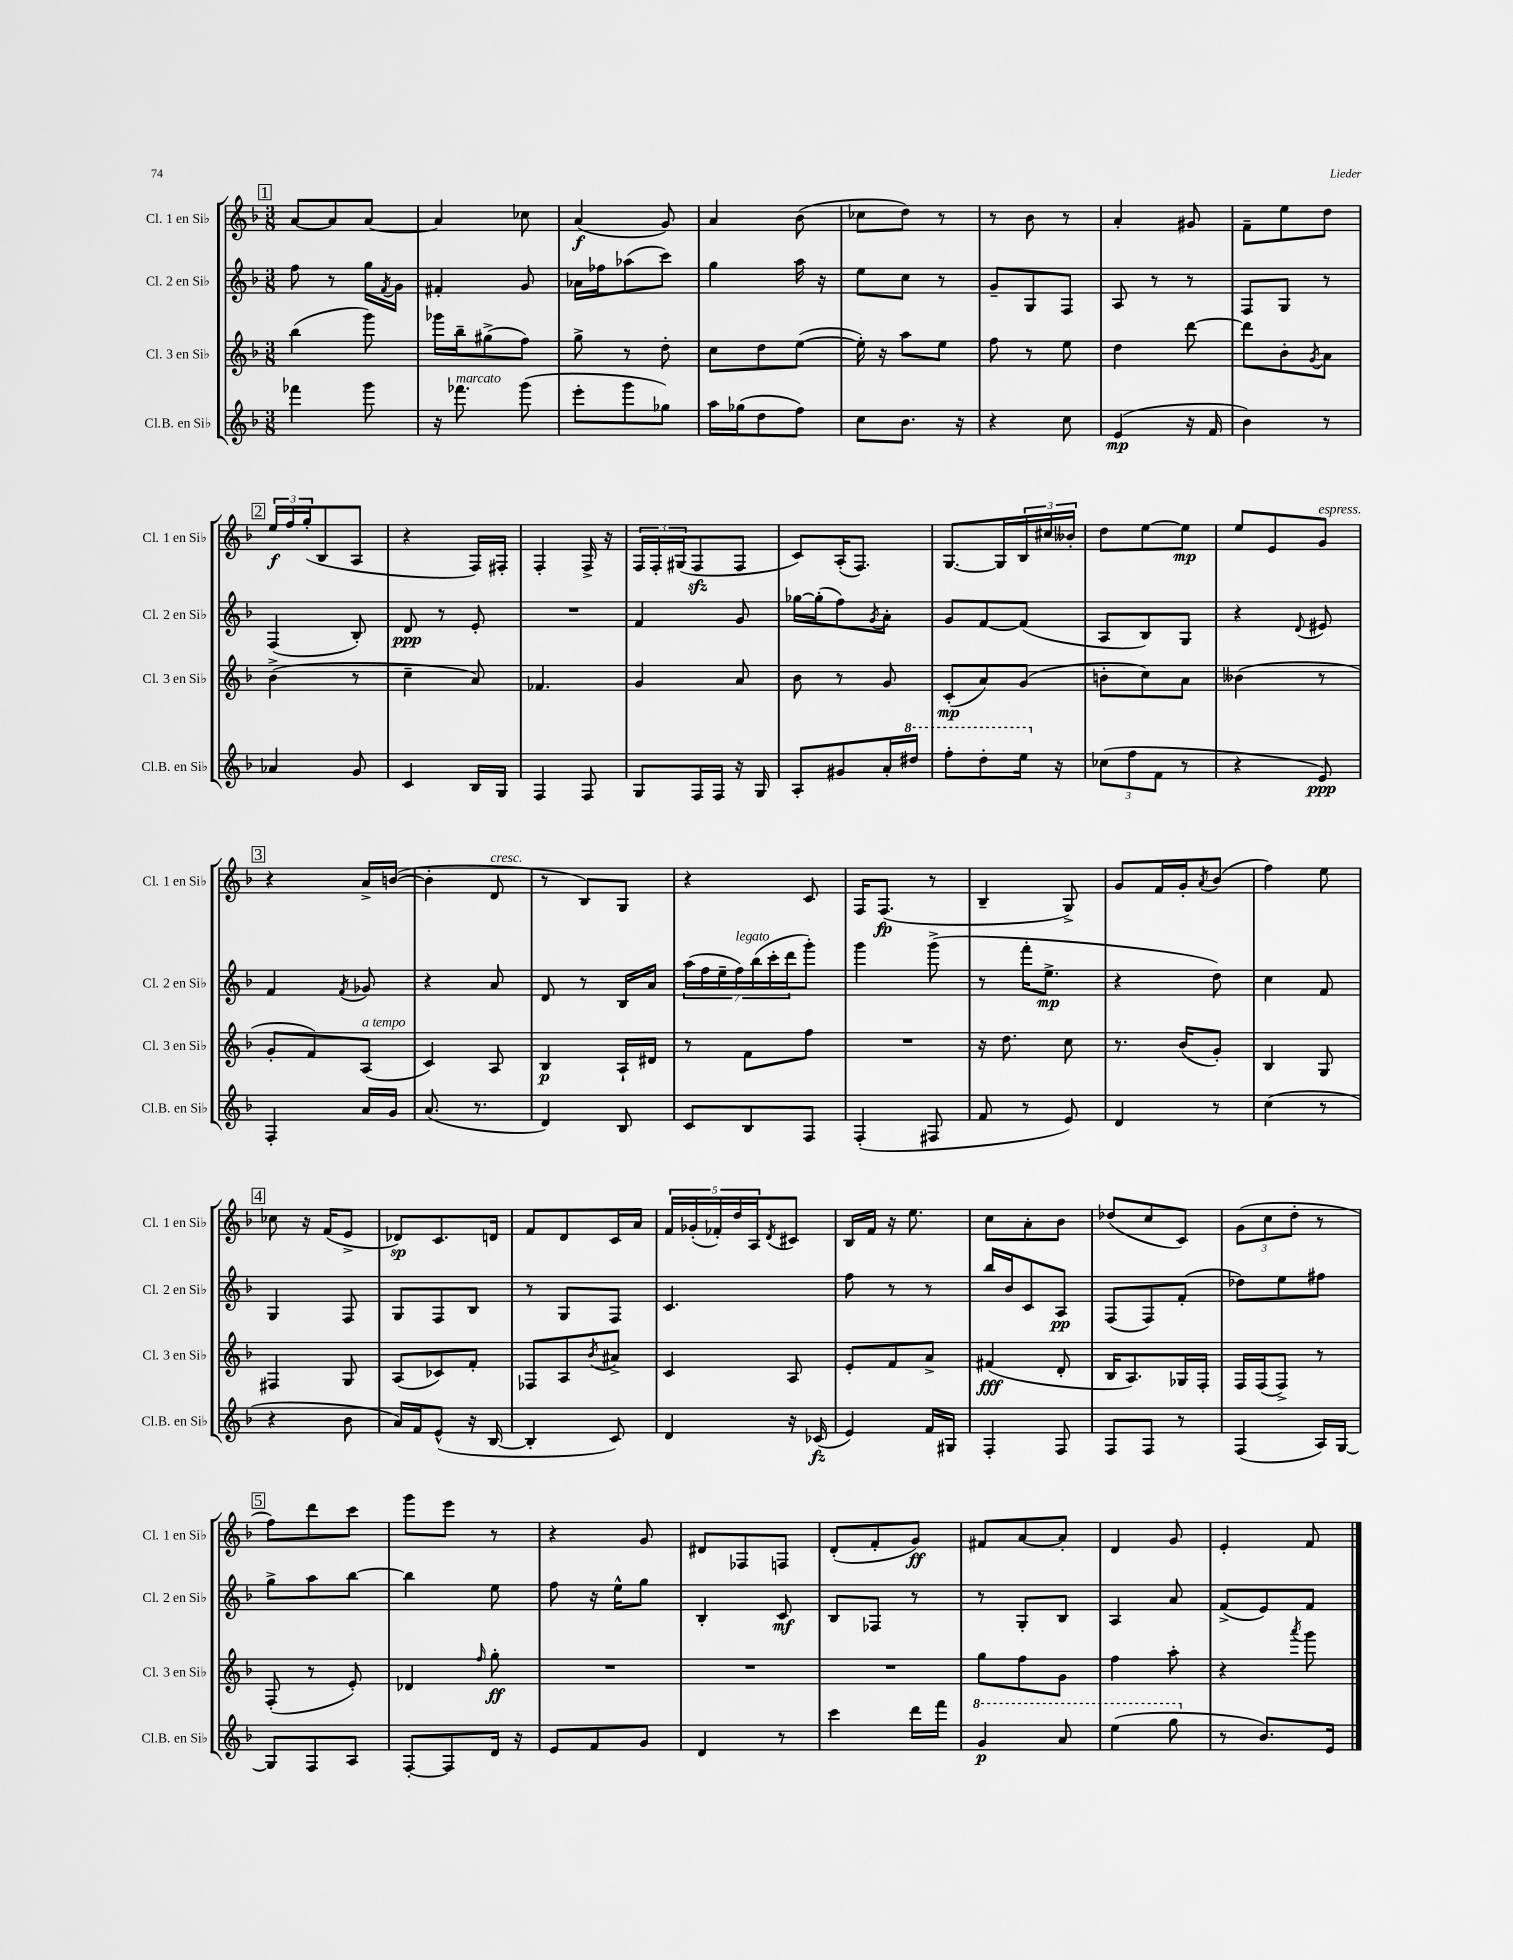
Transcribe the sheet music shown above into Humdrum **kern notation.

**kern	**dynam	**kern	**dynam	**kern	**dynam	**kern	**dynam
*part4	*part4	*part3	*part3	*part2	*part2	*part1	*part1
*staff4	*staff4	*staff3	*staff3	*staff2	*staff2	*staff1	*staff1
*I"Cl.B. en Si♭	*	*I"Cl. 3 en Si♭	*	*I"Cl. 2 en Si♭	*	*I"Cl. 1 en Si♭	*
*I'Cl.B. en Si♭	*	*I'Cl. 3 en Si♭	*	*I'Cl. 2 en Si♭	*	*I'Cl. 1 en Si♭	*
*clefG2	*	*clefG2	*	*clefG2	*	*clefG2	*
*k[b-]	*	*k[b-]	*	*k[b-]	*	*k[b-]	*
*M3/8	*	*M3/8	*	*M3/8	*	*M3/8	*
!!LO:REH:place=s1:t=1
=135	=135	=135	=135	=135	=135	=135	=135
4fff-X\	.	(4bb-\	.	8ff\	.	[8a/L	.
.	.	.	.	8r	.	8a/]	.
8ggg\	.	8ggg\)	.	16gg\LL	.	[8a/J	.
.	.	.	.	8qf/	.	.	.
.	.	.	.	16g\JJ	.	.	.
=136	=136	=136	=136	=136	=136	=136	=136
16r	.	16ggg-X\LL	.	4f#X'/	.	4a/]	.
!LO:TX:a:i:t=marcato	!	!	!	!	!	!	!
8.fff-X\	.	16bb-~\J	.	.	.	.	.
.	.	(8gg#X^\	.	.	.	.	.
(8ggg\	.	8ff\J)	.	8g/	.	8cc-X\	.
=137	=137	=137	=137	=137	=137	=137	=137
8eee'\L	.	8gg^\	.	16a-X\LL	.	(4a/	f
.	.	.	.	16ff-X\J	.	.	.
8ggg\	.	8r	.	(8aa-X\	.	.	.
8gg-X\J)	.	8dd'\	.	8ccc\J)	.	8g/)	.
=138	=138	=138	=138	=138	=138	=138	=138
16aa\LL	.	8cc\L	.	4gg\	.	4a/	.
(16gg-X\J	.	.	.	.	.	.	.
8dd\	.	8dd\	.	.	.	.	.
8ff\J)	.	([8ee\J	.	16aa\	.	(8b-\	.
.	.	.	.	16r	.	.	.
=139	=139	=139	=139	=139	=139	=139	=139
8cc\L	.	16ee'\])	.	8ee\L	.	8cc-X\L	.
.	.	16r	.	.	.	.	.
8.b-\J	.	8aa\L	.	8cc\J	.	8dd\J)	.
.	.	8ee\J	.	8r	.	8r	.
16r	.	.	.	.	.	.	.
=140	=140	=140	=140	=140	=140	=140	=140
4r	.	8ff\	.	8g~/L	.	8r	.
.	.	8r	.	8G/	.	8b-\	.
8cc\	.	8ee\	.	8F/J	.	8r	.
=141	=141	=141	=141	=141	=141	=141	=141
(4e/	mp	4dd\	.	8A/	.	4a'/	.
.	.	.	.	8r	.	.	.
16r	.	[8ddd\	.	8r	.	8g#X/	.
16f/	.	.	.	.	.	.	.
=142	=142	=142	=142	=142	=142	=142	=142
4b-\)	.	8ddd\L]	.	8F/L	.	8f~\L	.
.	.	8b-'\	.	8G/J	.	8ee\	.
.	.	8qg/	.	.	.	.	.
8r	.	8a\J	.	8r	.	8dd\J	.
!!LO:LB:g=z
!!LO:REH:place=s1:t=2
=143	=143	=143	=143	=143	=143	=143	=143
4a-X/	.	(4b-^\	.	(4F/	.	24ee/LL	f
.	.	.	.	.	.	24ff/	.
.	.	.	.	.	.	(24gg'/J	.
.	.	.	.	.	.	8B-/	.
8g/	.	8r	.	8B-'/)	.	8A/J	.
=144	=144	=144	=144	=144	=144	=144	=144
4c/	.	4cc~\	.	8d/	ppp	4r	.
.	.	.	.	8r	.	.	.
16B-/LL	.	8a/)	.	8e'/	.	16F/LL)	.
16G/JJ	.	.	.	.	.	16F#X'/JJ	.
=145	=145	=145	=145	=145	=145	=145	=145
4F/	.	4.f-X/	.	4.r	.	4F'/	.
8F/	.	.	.	.	.	16F^/	.
.	.	.	.	.	.	16r	.
=146	=146	=146	=146	=146	=146	=146	=146
8G/L	.	4g/	.	4f/	.	24F/LL	.
.	.	.	.	.	.	24F'/	.
.	.	.	.	.	.	(24G#X/J	.
16F/L	.	.	.	.	.	8Fzz/	.
16F/JJ	.	.	.	.	.	.	.
16r	.	8a/	.	8g/	.	8F/J	.
16G/	.	.	.	.	.	.	.
=147	=147	=147	=147	=147	=147	=147	=147
8A'/L	.	8b-\	.	[16gg-X\LL	.	8c/L)	.
.	.	.	.	(16gg-'\J]	.	.	.
8g#X/	.	8r	.	8ff\)	.	(16A'/K	.
.	.	.	.	.	.	8.F/J)	.
.	.	.	.	8qg/	.	.	.
16a'/L	.	8g/	.	8a'\J	.	.	.
*8va	*	*	*	*	*	*	*
16ddd#X/JJ	.	.	.	.	.	.	.
=148	=148	=148	=148	=148	=148	=148	=148
8fff'\L	.	(8c'/L	mp	8g/L	.	[8.G/L	.
8ddd'\	.	8a/)	.	[8f/	.	.	.
.	.	.	.	.	.	16G/L]	.
16eee\Jk	.	(8g/J	.	(8f/J]	.	24B-/	.
.	.	.	.	.	.	24cc#X/	.
*X8va	*	*	*	*	*	*	*
16r	.	.	.	.	.	.	.
.	.	.	.	.	.	24b--X'/JJ	.
=149	=149	=149	=149	=149	=149	=149	=149
(12cc-X\L	.	8bn'\L	.	8A/L	.	8dd\L	.
12ff\	.	.	.	.	.	.	.
.	.	8cc\)	.	8B-/)	.	[8ee\	.
12f\J	.	.	.	.	.	.	.
8r	.	8a\J	.	8G/J	.	8ee\J]	mp
=150	=150	=150	=150	=150	=150	=150	=150
4r	.	(4b--X\	.	4r	.	8ee/L	.
.	.	.	.	.	.	8e/	.
.	.	.	.	8qqd/	.	.	.
!	!	!	!	!	!	!LO:TX:a:i:t=espress.	!
8e/)	ppp	8r	.	8e#X/	.	8g/J	.
!!LO:LB:g=z
!!LO:REH:place=s1:t=3
=151	=151	=151	=151	=151	=151	=151	=151
4F'/	.	8g'/L	.	4f/	.	4r	.
.	.	8f/)	.	.	.	.	.
.	.	.	.	8qf/	.	.	.
!	!	!LO:TX:a:i:t=a tempo	!	!	!	!	!
16a/LL	.	(8A/J	.	8g-X/	.	16a^/LL	.
16g/JJ	.	.	.	.	.	([16bn/JJ	.
=152	=152	=152	=152	=152	=152	=152	=152
(8.a/	.	4c/)	.	4r	.	4b'\]	.
8.r	.	.	.	.	.	.	.
!	!	!	!	!	!	!LO:TX:a:i:t=cresc.	!
.	.	8A/	.	8a/	.	8d/	.
=153	=153	=153	=153	=153	=153	=153	=153
4d/)	.	4B-/	p	8d/	.	8r	.
.	.	.	.	8r	.	8B-/L)	.
8B-/	.	16A`/LL	.	16B-/LL	.	8G/J	.
.	.	16d#X/JJ	.	16a/JJ	.	.	.
=154	=154	=154	=154	=154	=154	=154	=154
8c/L	.	8r	.	(28aa\LL	.	4r	.
.	.	.	.	28ff\	.	.	.
.	.	.	.	28ee~\	.	.	.
!	!	!	!	!LO:TX:a:i:t=legato	!	!	!
.	.	.	.	28ff\)	.	.	.
8B-/	.	8f\L	.	.	.	.	.
.	.	.	.	(28bb-\	.	.	.
.	.	.	.	28ccc'\	.	.	.
.	.	.	.	28ddd\J	.	.	.
8F/J	.	8ff\J	.	8ggg'\J)	.	8c/	.
=155	=155	=155	=155	=155	=155	=155	=155
(4F'/	.	4.r	.	4ggg\	.	16F/KL	.
.	.	.	.	.	.	(8.F/J	fp
8F#X/	.	.	.	(8ggg^\	.	8r	.
=156	=156	=156	=156	=156	=156	=156	=156
8f/	.	16r	.	8r	.	4B-~/	.
.	.	8.dd\	.	.	.	.	.
8r	.	.	.	16fff'\KL	.	.	.
.	.	.	.	8.ee^\J	mp	.	.
8e/)	.	8cc\	.	.	.	8G^/)	.
=157	=157	=157	=157	=157	=157	=157	=157
4d/	.	8.r	.	4r	.	8g/L	.
.	.	.	.	.	.	16f/L	.
.	.	(16b-/KL	.	.	.	16g'/J	.
.	.	.	.	.	.	8qa/	.
8r	.	8g'/J)	.	8dd\)	.	(8b-/J	.
=158	=158	=158	=158	=158	=158	=158	=158
(4cc\	.	4B-/	.	4cc\	.	4ff\)	.
8r	.	8G/	.	8f/	.	8ee\	.
!!LO:LB:g=z
!!LO:REH:place=s1:t=4
=159	=159	=159	=159	=159	=159	=159	=159
4r	.	4F#X/	.	4G/	.	8cc-X\	.
.	.	.	.	.	.	16r	.
.	.	.	.	.	.	(16f/KL	.
8b-\	.	8G/	.	8F/	.	8e^/J	.
=160	=160	=160	=160	=160	=160	=160	=160
16a/LL)	.	(8A/L	.	8G/L	.	8d-X/L)	sp
16f/J	.	.	.	.	.	.	.
(8e^^/J	.	8c-X/)	.	8F/	.	8.c/	.
16r	.	8f'/J	.	8B-/J	.	.	.
[16B-/	.	.	.	.	.	16dn/Jk	.
=161	=161	=161	=161	=161	=161	=161	=161
4B-'/]	.	8F-X/L	.	8r	.	8f/L	.
.	.	8A/	.	8G/L	.	8d/	.
.	.	8qb-/	.	.	.	.	.
8c/)	.	8a#X^/J	.	8F/J	.	16c/L	.
.	.	.	.	.	.	16a/JJ	.
=162	=162	=162	=162	=162	=162	=162	=162
4d/	.	4c/	.	4.c/	.	20f/LL	.
.	.	.	.	.	.	(20g-X'/	.
.	.	.	.	.	.	20f-X'/)	.
.	.	.	.	.	.	20dd/	.
.	.	.	.	.	.	20A/J	.
.	.	.	.	.	.	8qd/	.
16r	.	8A/	.	.	.	8c#X/J	.
(16c-X/	fz	.	.	.	.	.	.
=163	=163	=163	=163	=163	=163	=163	=163
4e/)	.	8e'/L	.	8ff\	.	16B-/LL	.
.	.	.	.	.	.	16f/JJ	.
.	.	8f/	.	8r	.	16r	.
.	.	.	.	.	.	8.ee\	.
16f/LL	.	8a^/J	.	8r	.	.	.
16G#X/JJ	.	.	.	.	.	.	.
=164	=164	=164	=164	=164	=164	=164	=164
4F'/	.	(4f#X/	fff	16bb-/LL	.	8cc\L	.
.	.	.	.	16b-/J	.	.	.
.	.	.	.	8c/	.	8a'\	.
8F/	.	8d'/	.	8A/J	pp	8b-\J	.
=165	=165	=165	=165	=165	=165	=165	=165
8F/L	.	16B-/KL	.	(8F/L	.	(8dd-X/L	.
.	.	8.A/)	.	.	.	.	.
8F/J	.	.	.	8F/)	.	8cc/	.
8r	.	16G-X/L	.	(8f'/J	.	8c/J)	.
.	.	16F'/JJ	.	.	.	.	.
=166	=166	=166	=166	=166	=166	=166	=166
(4F/	.	16F/LL	.	8dd-X\L)	.	(12g\L	.
.	.	(16F/J	.	.	.	.	.
.	.	.	.	.	.	12cc\	.
.	.	8F^/J)	.	8ee\	.	.	.
.	.	.	.	.	.	12dd'\J	.
16A/LL)	.	8r	.	8ff#X\J	.	8r	.
[16G/JJ	.	.	.	.	.	.	.
!!LO:LB:g=z
!!LO:REH:place=s1:t=5
=167	=167	=167	=167	=167	=167	=167	=167
8G/L]	.	(8F'/	.	8gg^\L	.	8ff\L)	.
8F/	.	8r	.	8aa\	.	8ddd\	.
8A/J	.	8e'/)	.	[8bb-\J	.	8ccc\J	.
=168	=168	=168	=168	=168	=168	=168	=168
[8F'/L	.	4d-X/	.	4bb-\]	.	8ggg\L	.
8F/]	.	.	.	.	.	8eee\J	.
.	.	16qqff/	.	.	.	.	.
16d/Jk	.	8gg'\	ff	8ee\	.	8r	.
16r	.	.	.	.	.	.	.
=169	=169	=169	=169	=169	=169	=169	=169
8e/L	.	4.r	.	8ff\	.	4r	.
8f/	.	.	.	16r	.	.	.
.	.	.	.	16ee^^\KL	.	.	.
8g/J	.	.	.	8gg\J	.	8g/	.
=170	=170	=170	=170	=170	=170	=170	=170
4d/	.	4.r	.	4B-'/	.	8d#X/L	.
.	.	.	.	.	.	8F-X/	.
8r	.	.	.	8c/	mf	8Fn/J	.
=171	=171	=171	=171	=171	=171	=171	=171
4ccc\	.	4.r	.	8B-/L	.	(8d'/L	.
.	.	.	.	8F-X/J	.	8f'/	.
16ddd\LL	.	.	.	8r	.	8g/J)	ff
16fff\JJ	.	.	.	.	.	.	.
=172	=172	=172	=172	=172	=172	=172	=172
*8va	*	*	*	*	*	*	*
4gg/	p	8gg\L	.	8r	.	8f#X/L	.
.	.	8ff\	.	8G'/L	.	[8a/	.
8aa/	.	8g\J	.	8B-/J	.	8a'/J]	.
=173	=173	=173	=173	=173	=173	=173	=173
(4eee\	.	4ff\	.	4A/	.	4d/	.
8ggg\	.	8aa'\	.	8a/	.	8g/	.
=174	=174	=174	=174	=174	=174	=174	=174
*X8va	*	*	*	*	*	*	*
8r	.	4r	.	(8f^/L	.	4e'/	.
8.b-/L)	.	.	.	8e/)	.	.	.
.	.	8qaaa/	.	.	.	.	.
.	.	8ggg\	.	8f/J	.	8f/	.
16e/Jk	.	.	.	.	.	.	.
==	==	==	==	==	==	==	==
*-	*-	*-	*-	*-	*-	*-	*-
